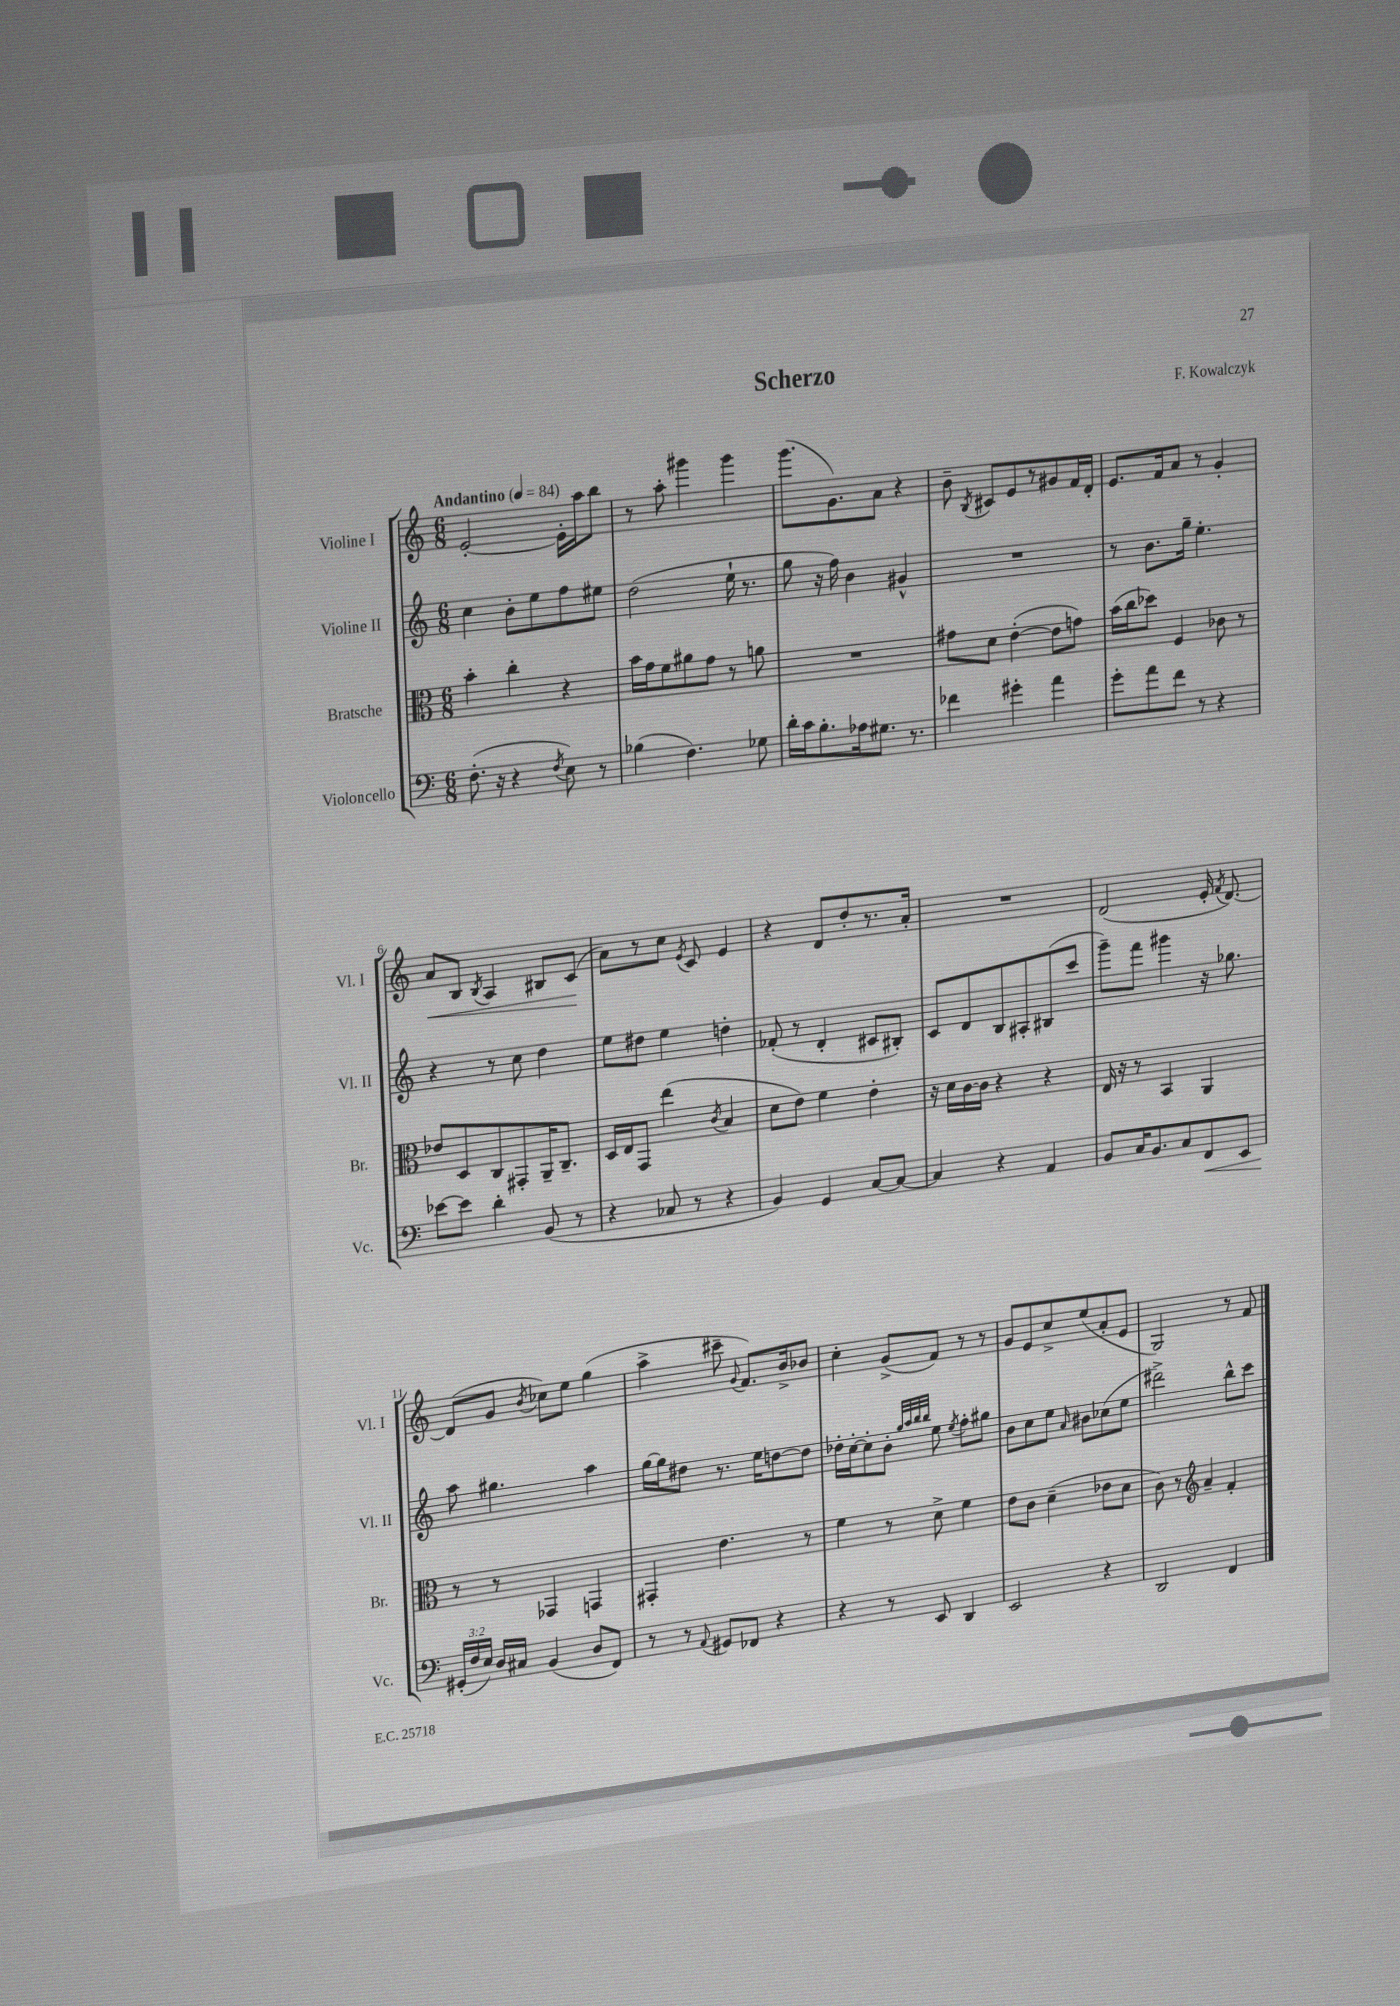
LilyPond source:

\header { title = "Scherzo" composer = "F. Kowalczyk" }
<<
\new StaffGroup <<
\new Staff = "s0" \with { instrumentName = "Violine I" shortInstrumentName = "Vl. I" } {
    \clef treble \key c \major \numericTimeSignature \time 6/8 \tempo "Andantino" 4 = 84
    \autoBeamOff e'2~-. e'16[-. a''16 b''8] |
    r8 a''8-. gis'''4 gis'''4 |
    g'''8.[( g'8.) a'8] r4 |
    b'8-- \acciaccatura { b8 } cis'8[ e'8 r8 gis'8 f'16 d'16]-. |
    e'8.[ f'16 a'8] r8 g'4-. |
    a'8[\< b8] \acciaccatura { b8 } a4 bis8[ c'8]\!( |
    a'8[) r8 c''8] \acciaccatura { e'8 } c'8 e'4 |
    r4 d'8[ d''8-. r8. a'16]-. |
    R2. |
    d'2( e'16-. \acciaccatura { f'8 } d'8.~) |
    d'8[( g'8] \acciaccatura { b'8 } ces''8[) e''8] g''4( |
    a''4-> cis'''8-- \appoggiatura { g'8 } f'8.[) b'16-> bes'8] |
    c''4-. g'8[->( f'8]) r8 r8 |
    g'8[ e'8 c''8-> e''8( a'8-. e'8] |
    g2) r8 f'8 \bar "|." |
}
\new Staff = "s1" \with { instrumentName = "Violine II" shortInstrumentName = "Vl. II" } {
    \clef treble \key c \major \numericTimeSignature \time 6/8
    \autoBeamOff c''4 b'8[-. e''8 f''8 eis''8] |
    d''2( e''16-! r8. |
    g''8 r16 f''16) b'4 gis'4-^ |
    R2. |
    r8 b'8.[ g''16]-- e''4.-. |
    r4 r8 c''8 d''4 |
    e''8[ dis''8] e''4 d''4-. |
    fes'8-.( r8 d'4-. cis'8[ bis8]-.) |
    c'8[ d'8 b8 ais8-. bis8( c'''8] |
    g'''8[--) f'''8] gis'''4 r16 ges''8. |
    a''8 gis''4. a''4 |
    g''16[~ g''16 dis''8] r8. e''16[ d''8~ d''8] |
    des''16[-. c''16~-. c''8-. b'8]-. \grace { g''32[ a''32 b''32 b''32] } e''8 \acciaccatura { e''8 } f''8[-. gis''8] |
    b'8[ c''8 e''8] \grace { a'16 } bis'8[ ces''8( e''8] |
    dis'''2->) b''8[-^ c'''8] \bar "|." |
}
\new Staff = "s2" \with { instrumentName = "Bratsche" shortInstrumentName = "Br." } {
    \clef alto \key c \major \numericTimeSignature \time 6/8
    \autoBeamOff b'4-. c''4-. r4 |
    b'16[ g'16 f'8 ais'8 g'8] r8 a'8 |
    R2. |
    gis'8[ d'8] e'4~-.( e'8[ g'8]) |
    b'16[( c''16 des''8]) f4 ces'8 r8 |
    ees'8[ d8 c8 gis,8-. a,16-- c8.]-- |
    d16[ e16 g,8] e''4( \acciaccatura { c'8 } b4 |
    d'8[ e'8]) f'4 e'4-. |
    r16 d'16[ c'16~ c'16] r4 r4 |
    e16 r16 r8 b,4 a,4 |
    r8 r8 ges,4 g,4 |
    gis,4-. e'4. r8 |
    f'4 r8 d'8-> f'4 |
    e'8[ c'8] d'4--( ees'8[ d'8] |
    c'8) r8 \clef treble a'4-- f'4-. \bar "|." |
}
\new Staff = "s3" \with { instrumentName = "Violoncello" shortInstrumentName = "Vc." } {
    \clef bass \key c \major \numericTimeSignature \time 6/8 \override Staff.TupletNumber.text = #tuplet-number::calc-fraction-text
    \autoBeamOff f8.-.( r16 r4 \acciaccatura { f8 } e8) r8 |
    bes4( f4.) ges8 |
    d'16[-. c'16 b8.-. aes16 gis8.] r8. |
    fes'4 gis'4-. a'4 |
    g'8[-. a'8 f'8] r8 r4 |
    ees'8[~ ees'8] d'4-. b,8( r8 |
    r4 ces8 r8 r4 |
    b,4) g,4 c8[~ c8]~ |
    c4 r4 a,4 |
    b,8[ c16 b,8. c8 f,8\< e,8] |
    \tuplet 3/2 { gis,16[-.\!( f16 e16]) } d16[ cis16] b,4( d8[ f,8]) |
    r8 r8 \appoggiatura { a,8 } gis,8[ fes,8] r4 |
    r4 r8 e,8 d,4 |
    e,2 r4 |
    d,2 f,4 \bar "|." |
}
>>
>>
